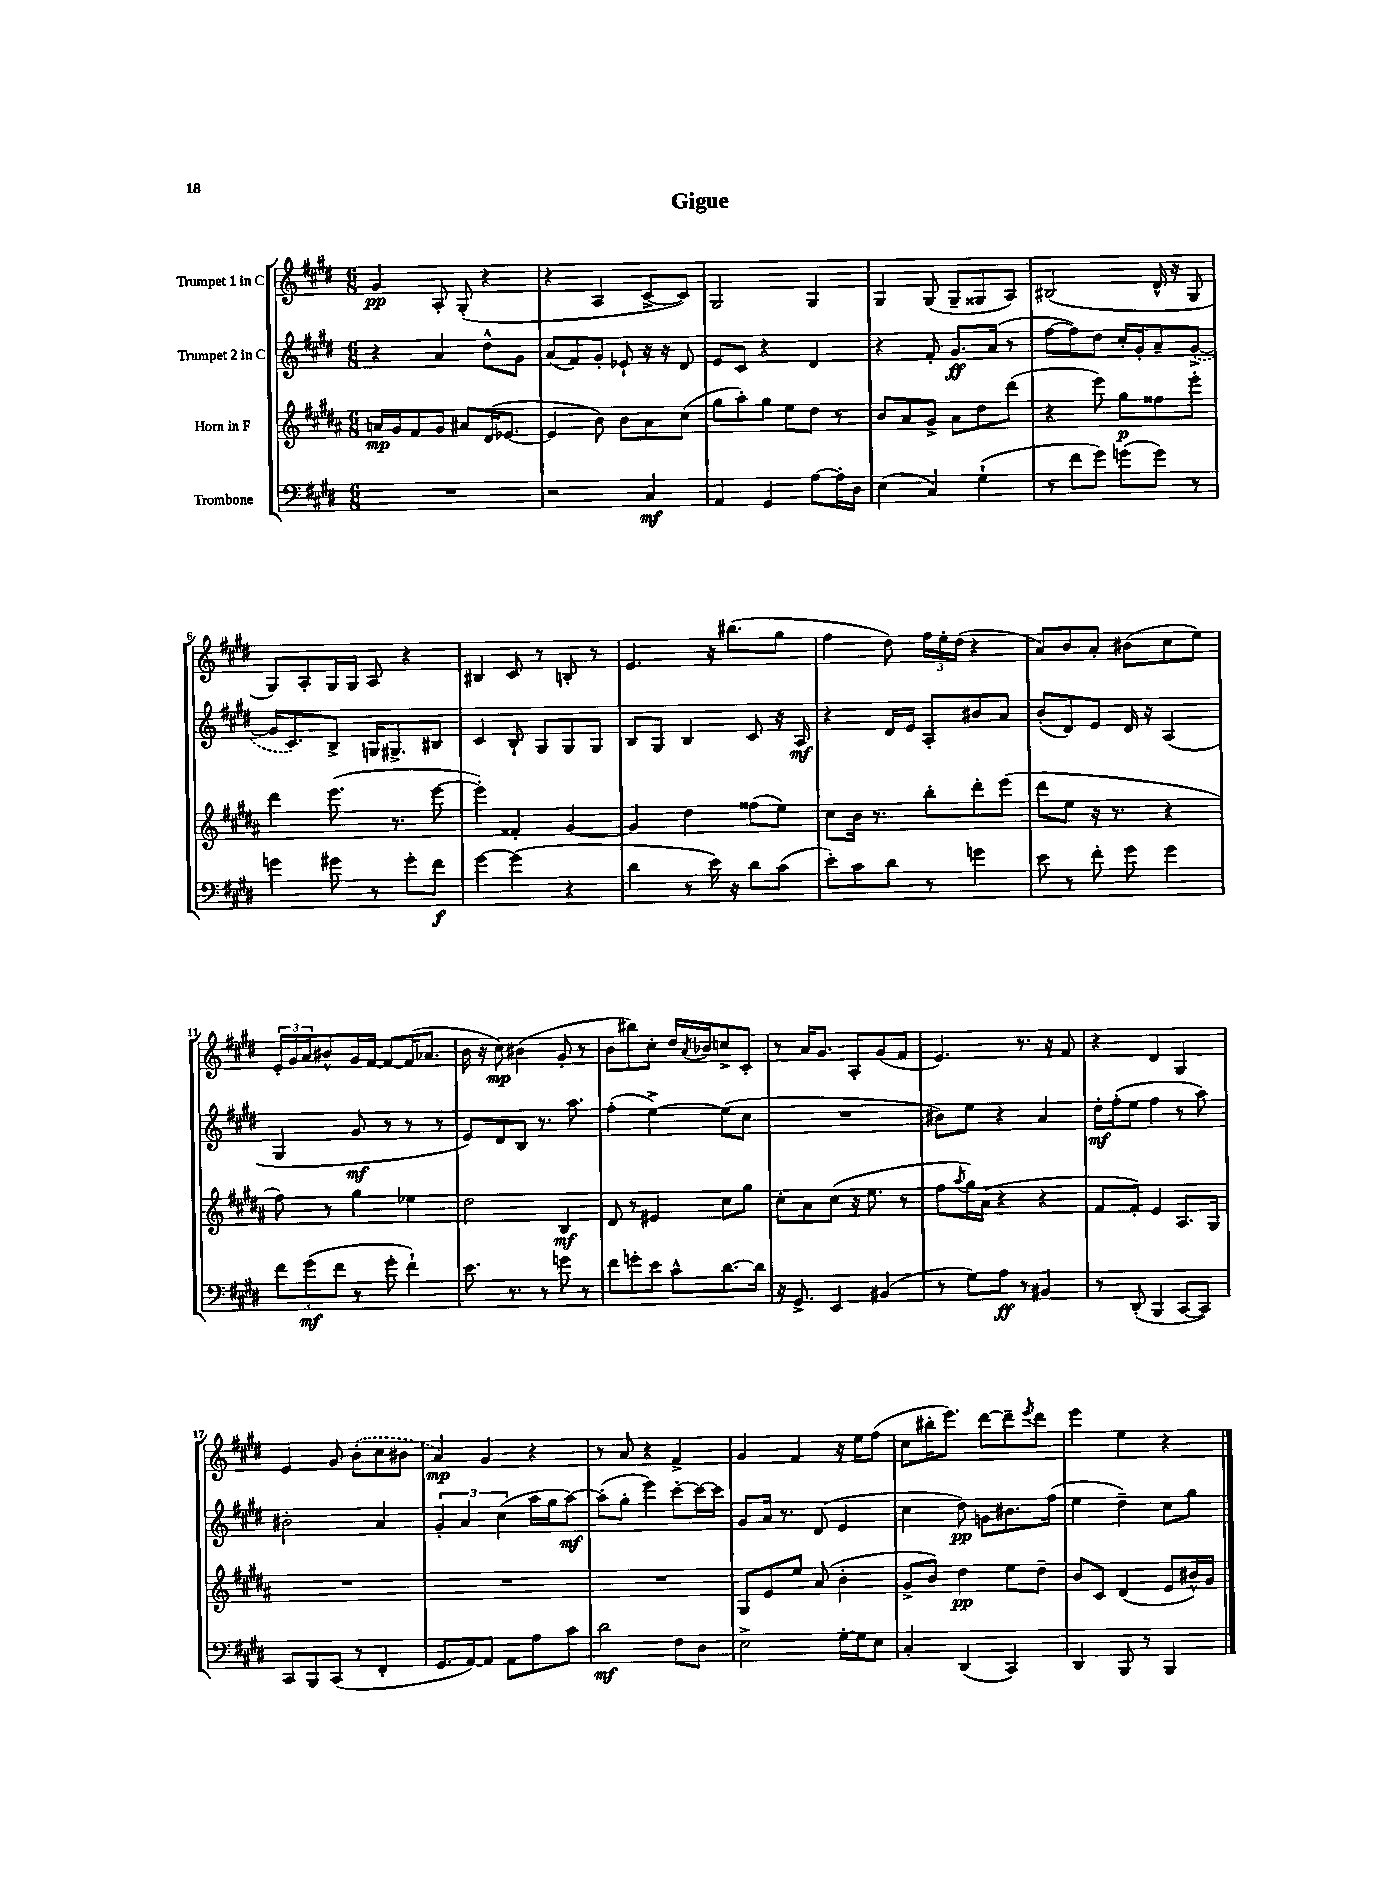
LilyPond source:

\header { title = "Gigue" }
<<
\new StaffGroup <<
\new Staff = "s0" \with { instrumentName = "Trumpet 1 in C" } {
    \clef treble \key e \major \numericTimeSignature \time 6/8
    gis'4\pp a8-. gis8-.( r4 |
    r4 a4 cis'8~-> cis'8) |
    gis2 gis4 |
    gis4 gis8( gis8-- gisis8 a8) |
    bis2( dis'16-^ r16 gis8 |
    gis8) a8-. gis16 gis16 a8 r4 |
    bis4 cis'8 r8 b8-. r8 |
    e'4. r16 bis''8.( gis''8 |
    fis''4 dis''8) \tuplet 3/2 { fis''16 e''16-. dis''16( } r4 |
    a'8) b'8 a'8-. bis'8( cis''8 e''8) |
    \tuplet 3/2 { e'16-. gis'16 a'16 } bis'8-^ gis'16 fis'16~ fis'8~ fis'16( aes'8. |
    b'16 r16 cis''8\mp) bis'4( gis'8-. r8 |
    b'8 bis''8) cis''8-. dis''16 \acciaccatura { a'8 } bes'16 c''8-> cis'8-. |
    r8 a'16 gis'8. a8-. gis'8( fis'8 |
    e'4.) r8. r16 fis'8 |
    r4 dis'4 gis4 |
    e'4 gis'8 \once \slurDashed b'8-.( cis''8 bis'8 |
    a'4\mp) gis'4 r4 |
    r8 a'8 r4 fis'4-> |
    gis'4 fis'4 r16 e''16 fis''8( |
    cis''8 bis''16-. e'''8.) dis'''8~ dis'''8-- \acciaccatura { e'''8 } dis'''8 |
    e'''4 e''4 r4 \bar "|." |
}
\new Staff = "s1" \with { instrumentName = "Trumpet 2 in C" } {
    \clef treble \key e \major \numericTimeSignature \time 6/8
    r4 a'4 dis''8-^ gis'8 |
    a'8( fis'8) gis'8-. ees'8-! r16 r16 dis'8 |
    e'8 cis'8 r4 dis'4 |
    r4 fis'8-. gis'8.\ff a'16( r8 |
    fis''8~ fis''8) dis''8 cis''16-. gis'16-. a'8-- \once \slurDashed gis'8~->( |
    gis'16 cis'8.) b8-> g16 gis8.-> bis8 |
    cis'4 b8-! gis8 gis8 gis8 |
    b8 gis8 b4 cis'8 r16 a16\mf |
    r4 dis'16 e'16 a8-. bis'8 a'8 |
    b'8-.( dis'8) e'8 dis'16 r16 a4( |
    gis4 gis'8\mf r8 r8 r8 |
    e'8) dis'8 b8 r8. a''8. |
    fis''4-.( e''4~->) e''8( cis''8 |
    R2. |
    bis'8) e''8 r4 a'4 |
    dis''16-.\mf fis''16-.( e''8 fis''4 r8 a''8) |
    bis'2-. a'4 |
    \tuplet 3/2 { gis'4-. a'4 cis''4( } a''16 gis''16 a''8~\mf) |
    a''8-.( gis''8-. e'''4) cis'''8~-. cis'''16~ cis'''16 |
    gis'8 a'16 r8. dis'8( e'4 |
    cis''4 dis''8\pp) g'8 bis'8. fis''16( |
    e''4 dis''4--) cis''8 gis''8 \bar "|." |
}
\new Staff = "s2" \with { instrumentName = "Horn in F" } {
    \clef treble \key b \major \numericTimeSignature \time 6/8
    a'16\mp gis'16 fis'8 gis'8 ais'8 dis'16( ees'8.~ |
    ees'4 b'8) b'8 ais'8 cis''8( |
    gis''8 ais''8-.) gis''8 e''8 dis''8 r8 |
    b'8 ais'8 gis'8-> ais'8 dis''8 dis'''8( |
    r4 e'''8) gis''8\p fisis''8 e'''8-. |
    dis'''4 e'''8.( r8. e'''8~ |
    e'''4-.) fisis'4-. gis'4~ |
    gis'4 dis''4 fisis''8( e''8) |
    cis''8 b'16 r8. b''8-. dis'''8-. e'''8( |
    dis'''8 e''8 r16 r8. r4 |
    fis''8) r8 gis''4 ees''4 |
    dis''2 b4\mf |
    dis'8 r8 eis'4 cis''8 gis''8 |
    cis''8-. ais'8 cis''8( r16 e''8. r8 |
    fis''8 \acciaccatura { ais''8 } gis''16) ais'16( r4 r4 |
    fis'8 fis'8-.) e'4 ais8. gis16 |
    R2. |
    R2. |
    R2. |
    gis8 e'8 e''8 ais'8( b'4-. |
    gis'8-> b'8) dis''4\pp e''8 dis''8-- |
    b'8 cis'8 dis'4( e'8 bis'16-^) gis'16 \bar "|." |
}
\new Staff = "s3" \with { instrumentName = "Trombone" } {
    \clef bass \key e \major \numericTimeSignature \time 6/8
    R2. |
    r2 cis4\mf |
    a,4 gis,4 a8~ a16-. dis16 |
    e4( cis4) gis4-!( |
    r8 fis'8 gis'8) g'8( g'8) r8 |
    g'4 gis'8 r8 gis'8-. fis'8\f |
    gis'4~ gis'4( r4 |
    dis'4 r8 e'16) r16 dis'8 cis'8( |
    e'8-.) cis'8 dis'8 r8 g'4 |
    e'8 r8 fis'8-. gis'8 gis'4 |
    \tuplet 3/2 { fis'8 gis'8\mf( fis'8 } r8 gis'8-. fis'4-!) |
    e'8. r8. r8 g'8 r8 |
    fis'8 g'8-. e'8 cis'8-^ dis'8.~ dis'16 |
    r16 gis,8.-> e,4 bis,4( |
    r8 gis8) a8\ff r8 bis,4 |
    r8 dis,8-.( b,,4 cis,8~ cis,8) |
    cis,8 b,,8 cis,8( r8 fis,4-. |
    gis,8. a,16~) a,8 a,8 a8 cis'8 |
    dis'2\mf fis8 dis8 |
    e2-> gis16~-. gis16 e8 |
    cis4-. dis,4( cis,4) |
    dis,4 b,,8 r8 b,,4 \bar "|." |
}
>>
>>
